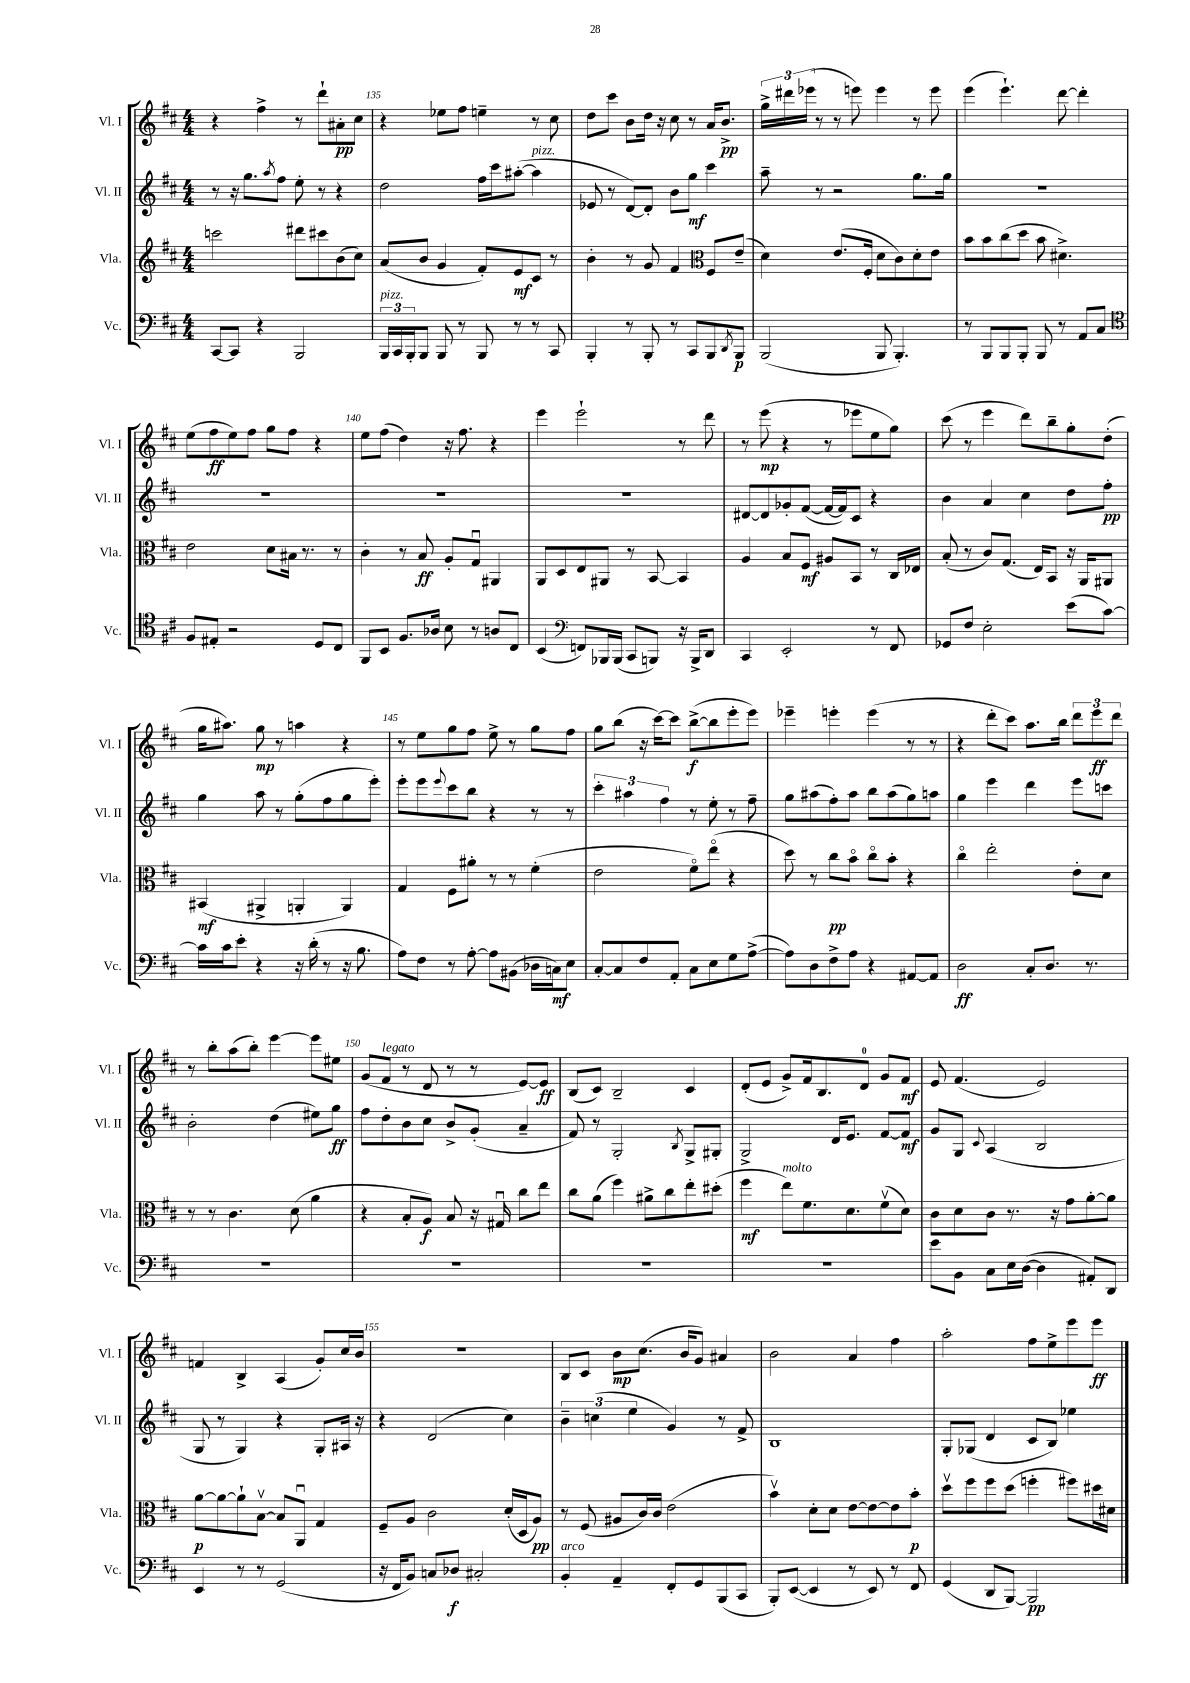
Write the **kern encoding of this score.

**kern	**dynam	**kern	**dynam	**kern	**dynam	**kern	**dynam
*part4	*part4	*part3	*part3	*part2	*part2	*part1	*part1
*staff4	*staff4	*staff3	*staff3	*staff2	*staff2	*staff1	*staff1
*I"Vc.	*	*I"Vla.	*	*I"Vl. II	*	*I"Vl. I	*
*I'Vc.	*	*I'Vla.	*	*I'Vl. II	*	*I'Vl. I	*
*clefF4	*	*clefG2	*	*clefG2	*	*clefG2	*
*k[f#c#]	*	*k[f#c#]	*	*k[f#c#]	*	*k[f#c#]	*
*M4/4	*	*M4/4	*	*M4/4	*	*M4/4	*
=134	=134	=134	=134	=134	=134	=134	=134
[8CC#/L	.	2cccn\	.	8r	.	4r	.
8CC#/J]	.	.	.	16r	.	.	.
.	.	.	.	8.gg\L	.	.	.
4r	.	.	.	.	.	4ff#^\	.
.	.	.	.	8qaa/	.	.	.
.	.	.	.	8ff#\J	.	.	.
2BBB/	.	8ddd#X\L	.	8ee'\	.	8r	.
.	.	8ccc#X\	.	8r	.	8ddd`\L	.
.	.	(8b\	.	4r	.	8a#X'\	pp
.	.	8cc#\J)	.	.	.	8cc#\J	.
=135	=135	=135	=135	=135	=135	=135	=135
!LO:TX:a:i:t=pizz.	!	!	!	!	!	!	!
24BBB/LL	.	(8a/L	.	2dd\	.	4r	.
24CC#/	.	.	.	.	.	.	.
24BBB'/J	.	.	.	.	.	.	.
8BBB/J	.	8b/J	.	.	.	.	.
8BBB/	.	4g/	.	.	.	8ee-X\L	.
8r	.	.	.	.	.	8ff#\J	.
8BBB/	.	8f#'/L)	.	16ff#\LL	.	4een~\	.
.	.	.	.	16ccc#\J	.	.	.
8r	.	8e/	mf	([8aa#X'\J	.	.	.
!	!	!	!	!LO:TX:a:i:t=pizz.	!	!	!
8r	.	8c#/J	.	4aa#\]	.	8r	.
8CC#/	.	8r	.	.	.	8cc#\	.
=136	=136	=136	=136	=136	=136	=136	=136
4BBB'/	.	4b'\	.	8e-X/	.	8dd\L	.
.	.	.	.	8r	.	8ccc#\J	.
8r	.	8r	.	[8d/L)	.	8b\L	.
8BBB'/	.	8g/	.	8d'/J]	.	16dd\Jk	.
.	.	.	.	.	.	16r	.
8r	.	4f#/	.	8b\L	.	8cc#\	.
8CC#/L	.	.	.	8gg\J	mf	8r	.
*	*	*clefC3	*	*	*	*	*
8BBB/	.	8F#/L	.	4ccc#\	.	16a/KL	.
.	.	.	.	.	.	8.b^/J	pp
8qDD/	.	.	.	.	.	.	.
8BBB/J	p	(8e~/J	.	.	.	.	.
=137	=137	=137	=137	=137	=137	=137	=137
(2BBB/	.	4d\)	.	8aa~\	.	24gg^\LL	.
.	.	.	.	.	.	24ddd#X\	.
.	.	.	.	.	.	(24eee-X\JJ	.
.	.	.	.	8r	.	8r	.
.	.	(8.e/L	.	2r	.	8r	.
.	.	.	.	.	.	8eeen\)	.
.	.	16F#'/Jk	.	.	.	.	.
8BBB/	.	8d\L	.	.	.	4eee\	.
4.BBB'/)	.	8c#\)	.	.	.	.	.
.	.	8d'\	.	8.gg\L	.	8r	.
.	.	8e\J	.	.	.	8eee\	.
.	.	.	.	16gg\Jk	.	.	.
=138	=138	=138	=138	=138	=138	=138	=138
8r	.	8b\L	.	1r	.	(4eee\	.
8BBB/L	.	8b\	.	.	.	.	.
8BBB/	.	(8cc#\	.	.	.	4.eee`\)	.
8BBB'/J	.	8dd\J	.	.	.	.	.
8BBB/	.	8b\	.	.	.	.	.
8r	.	4.d#X^\)	.	.	.	[8ddd\	.
8AA/L	.	.	.	.	.	4ddd'\]	.
8C#/J	.	.	.	.	.	.	.
!!LO:LB:g=z
=139	=139	=139	=139	=139	=139	=139	=139
*clefC4	*	*	*	*	*	*	*
8F#/L	.	2e\	.	1r	.	(8ee\L	.
8E#X'/J	.	.	.	.	.	8ff#\	ff
2r	.	.	.	.	.	8ee\)	.
.	.	.	.	.	.	8ff#\J	.
.	.	8d\L	.	.	.	8gg\L	.
.	.	16B#X\Jk	.	.	.	8ff#\J	.
.	.	8.r	.	.	.	.	.
8D/L	.	.	.	.	.	4r	.
8C#/J	.	8r	.	.	.	.	.
=140	=140	=140	=140	=140	=140	=140	=140
8FF#/L	.	4c#'\	.	1r	.	8ee\L	.
8BB/J	.	.	.	.	.	(8ff#\J	.
8.F#/L	.	8r	.	.	.	4dd\)	.
.	.	8B/	ff	.	.	.	.
16A-X/Jk	.	.	.	.	.	.	.
8B\	.	8A'/L	.	.	.	16r	.
.	.	.	.	.	.	8.ff#\	.
8r	.	8Gu/J	.	.	.	.	.
8An/L	.	4AA#X/	.	.	.	4r	.
8C#/J	.	.	.	.	.	.	.
=141	=141	=141	=141	=141	=141	=141	=141
(4BB/	.	8AA/L	.	1r	.	4eee\	.
.	.	8D/	.	.	.	.	.
*clefF4	*	*	*	*	*	*	*
8FFn/L)	.	8E/	.	.	.	2eee`\	.
16BBB-X/L	.	8AA#X/J	.	.	.	.	.
(16BBB-/JJ	.	.	.	.	.	.	.
8CC#/L	.	8r	.	.	.	.	.
8BBBn/J)	.	[8BB/	.	.	.	.	.
16r	.	4BB/]	.	.	.	8r	.
16BBB^/KL	.	.	.	.	.	.	.
8DD/J	.	.	.	.	.	8ddd\	.
=142	=142	=142	=142	=142	=142	=142	=142
4CC#/	.	4A/	.	[8d#X/L	.	8r	.
.	.	.	.	8d#/]	.	(8eee\	mp
2EE'/	.	8B/L	.	8g-X'/	.	4r	.
.	.	8F#/J	mf	([8f#/J	.	.	.
.	.	8A#X/L	.	16f#/LL_	.	8r	.
.	.	.	.	16f#/J])	.	.	.
.	.	8BB/J	.	8c#/J	.	8eee-X\L	.
8r	.	8r	.	4r	.	8ee\	.
8FF#/	.	16C#/LL	.	.	.	8gg\J)	.
.	.	16E-X/JJ	.	.	.	.	.
=143	=143	=143	=143	=143	=143	=143	=143
8GG-X/L	.	(8B'/	.	4b\	.	(8ccc#\	.
8F#/J	.	8r	.	.	.	8r	.
2E'\	.	8c#/L)	.	4a/	.	4eee\	.
.	.	(8.G/J	.	.	.	.	.
.	.	.	.	4cc#\	.	8ddd\L)	.
.	.	16E/KL)	.	.	.	.	.
.	.	8BB/J	.	.	.	8bb~\	.
(8e\L	.	16r	.	8dd\L	.	8gg'\	.
.	.	16AA/KL	.	.	.	.	.
[8c#\J)	.	8AA#X/J	.	8ff#'\J	pp	(8dd'\J	.
!!LO:LB:g=z
=144	=144	=144	=144	=144	=144	=144	=144
16c#\LL]	.	(4BB#X/	mf	4gg\	.	16gg\KL	.
16c#\J	.	.	.	.	.	8.aa#X\J)	.
8e'\J	.	.	.	.	.	.	.
4r	.	4AA#X^/	.	8aa\	.	8gg\	mp
.	.	.	.	8r	.	8r	.
16r	.	4AAn'/	.	(8gg'\L	.	4aan\	.
(16d'\	.	.	.	.	.	.	.
8r	.	.	.	8ff#\	.	.	.
16r	.	4AA/)	.	8gg\	.	4r	.
8.B\	.	.	.	.	.	.	.
.	.	.	.	8eee'\J)	.	.	.
=145	=145	=145	=145	=145	=145	=145	=145
8A\L)	.	4G/	.	8eee'\L	.	8r	.
8F#\J	.	.	.	8eee\	.	8ee\L	.
.	.	.	.	8qqeee/	.	.	.
8r	.	8F#\L	.	8ccc#\	.	8gg\	.
[8A'\	.	8a#X'\J	.	8bb\J	.	8ff#\J	.
8A\L]	.	8r	.	4r	.	8ee^\	.
(8BB#X\J	.	8r	.	.	.	8r	.
16D-X\LL	.	(4f#'\	.	8r	.	8gg\L	.
16Cn\J)	mf	.	.	.	.	.	.
8E\J	.	.	.	8r	.	8ff#\J	.
=146	=146	=146	=146	=146	=146	=146	=146
[8C#'/L	.	2e\	.	6ccc#'\	.	8gg\L	.
8C#/]	.	.	.	.	.	(8bb\J	.
.	.	.	.	6aa#X\	.	.	.
8F#/	.	.	.	.	.	16r	.
.	.	.	.	.	.	[16ccc#\KL)	.
.	.	.	.	6ff#\	.	.	.
8AA'/J	.	.	.	.	.	8ccc#\J]	.
8C#\L	.	8f#\L)	.	8r	.	([8bb^\L	f
8E\	.	(8ee\J	.	8ee'\	.	8bb\]	.
8G\	.	4r	.	8r	.	8eee'\	.
([8A^\J	.	.	.	8ff#~\	.	8eee\J)	.
=147	=147	=147	=147	=147	=147	=147	=147
8A\L])	.	8dd\)	.	8gg\L	.	4eee-X~\	.
8D\	.	8r	.	(8aa#X\	.	.	.
8F#^\	.	8cc#\L	pp	8ff#'\)	.	4eeen'\	.
8A\J	.	8b\J	.	8aa#\J	.	.	.
4r	.	8cc#\L	.	8bb\L	.	(4eee\	.
.	.	8b'\J	.	(8aa#\	.	.	.
[8AA#X/L	.	4r	.	8gg\)	.	8r	.
8AA#/J]	.	.	.	8aan\J	.	8r	.
=148	=148	=148	=148	=148	=148	=148	=148
2D\	ff	4cc#\	.	4gg\	.	4r	.
.	.	2ee'\	.	4eee\	.	8ddd'\L	.
.	.	.	.	.	.	8ccc#\J)	.
8C#'/L	.	.	.	4ddd\	.	8.aa\L	.
8.D/J	.	.	.	.	.	.	.
.	.	.	.	.	.	16bb\Jk	.
.	.	8e'\L	.	8eee\L	.	12ddd\L	.
8.r	.	.	.	.	.	.	.
.	.	.	.	.	.	12eee\	ff
.	.	8d\J	.	8cccn\J	.	.	.
.	.	.	.	.	.	12ddd\J	.
!!LO:LB:g=z
=149	=149	=149	=149	=149	=149	=149	=149
1r	.	8r	.	2b'\	.	8r	.
.	.	8r	.	.	.	8bb'\L	.
.	.	4.c#\	.	.	.	(8aa\	.
.	.	.	.	.	.	8bb'\J)	.
.	.	.	.	(4dd\	.	[4eee\	.
.	.	(8d\	.	.	.	.	.
.	.	4a\	.	8ee#X\L)	.	8eee\L]	.
.	.	.	.	8gg\J	ff	8ee#X\J	.
=150	=150	=150	=150	=150	=150	=150	=150
1r	.	4r	.	8ff#\L	.	(8g/L	.
!	!	!	!	!	!	!LO:TX:a:i:t=legato	!
.	.	.	.	8dd'\	.	8f#/J	.
.	.	8B'/L	.	8b\	.	8r	.
.	.	8A/J)	f	8cc#\J	.	8d/	.
.	.	8B/	.	8b^/L	.	8r	.
.	.	16r	.	(8g'/J	.	8r	.
.	.	16G#Xu/	.	.	.	.	.
.	.	8cc#\L	.	4a~/	.	[8e/L)	.
.	.	8ee\J	.	.	.	8e/J]	ff
=151	=151	=151	=151	=151	=151	=151	=151
1r	.	8cc#\L	.	8f#/)	.	(8B/L	.
.	.	(8a\J	.	8r	.	8c#/J)	.
.	.	4ff#\)	.	2G'/	.	2B~/	.
.	.	8a#X^\L	.	.	.	.	.
.	.	8cc#\	.	.	.	.	.
.	.	.	.	8qB/	.	.	.
.	.	8ee'\	.	8G^/L	.	4c#/	.
.	.	(8dd#X'\J	.	8G#X'/J	.	.	.
=152	=152	=152	=152	=152	=152	=152	=152
1r	.	4ff#\	mf	2G^/	.	(8d'/L	.
.	.	.	.	.	.	8e/J	.
!	!	!LO:TX:a:i:t=molto	!	!	!	!	!
.	.	8ee\L)	.	.	.	8g^/L)	.
.	.	8.f#\	.	.	.	16f#/k	.
.	.	.	.	.	.	8.B/	.
.	.	.	.	16d/KL	.	.	.
.	.	8.d\	.	8.e/J	.	.	.
.	.	.	.	.	.	8d/J	.
.	.	(8f#v\	.	[8f#/L	.	8g/L	.
.	.	8d\J)	.	8f#/J]	mf	8f#/J	mf
=153	=153	=153	=153	=153	=153	=153	=153
8e\L	.	8c#\L	.	8g/L	.	8e/	.
8BB\J	.	8d\	.	8G/J	.	(4.f#/	.
.	.	.	.	8qqc#/	.	.	.
8C#\L	.	8c#\J	.	(4A/	.	.	.
16E\L	.	8.r	.	.	.	.	.
([16D\JJ	.	.	.	.	.	.	.
4D\]	.	.	.	2B/	.	2e/)	.
.	.	16r	.	.	.	.	.
.	.	8g\L	.	.	.	.	.
8AA#X'/L)	.	[8a'\	.	.	.	.	.
8DD/J	.	8a\J]	.	.	.	.	.
!!LO:LB:g=z
=154	=154	=154	=154	=154	=154	=154	=154
4EE/	.	[8a\L	p	8G/	.	4fn/	.
.	.	8a\_	.	8r	.	.	.
8r	.	8a`\]	.	4G/)	.	4B^/	.
8r	.	[8Bv\J	.	.	.	.	.
(2GG/	.	8B/L]	.	4r	.	(4A/	.
.	.	8AAu/J	.	.	.	.	.
.	.	4G/	.	8G'/L	.	8g'/L)	.
.	.	.	.	16A#X/Jk	.	16cc#/L	.
.	.	.	.	16r	.	16b/JJ	.
=155	=155	=155	=155	=155	=155	=155	=155
16r	.	8F#~/L	.	4r	.	1r	.
16FF#/KL	.	.	.	.	.	.	.
8BB/J)	.	8A/J	.	.	.	.	.
8Cn/L	.	2c#\	.	(2d/	.	.	.
8D-X/J	f	.	.	.	.	.	.
2C#X'/	.	.	.	.	.	.	.
.	.	(16d'/LL	.	4cc#\)	.	.	.
.	.	16D/J	.	.	.	.	.
.	.	8A/J)	pp	.	.	.	.
=156	=156	=156	=156	=156	=156	=156	=156
!LO:TX:a:i:t=arco	!	!	!	!	!	!	!
4BB'/	.	8r	.	6b~\	.	8B/L	.
.	.	(8F#/	.	.	.	8c#/J	.
.	.	.	.	(6ccn\	.	.	.
4AA~/	.	8A#X/L	.	.	.	8b\L	mp
.	.	.	.	6ee\	.	.	.
.	.	16c#/L)	.	.	.	(8.cc#\J	.
.	.	16c#/JJ	.	.	.	.	.
8FF#'/L	.	(2e\	.	4g/)	.	.	.
.	.	.	.	.	.	16b/KL	.
8GG/	.	.	.	.	.	8g/J)	.
(8BBB/	.	.	.	8r	.	4a#X/	.
8CC#/J	.	.	.	8f#^/	.	.	.
=157	=157	=157	=157	=157	=157	=157	=157
8BBB'/L)	.	4bv\)	.	1B	.	2b\	.
([8EE/J	.	.	.	.	.	.	.
4EE/]	.	8d'\L	.	.	.	.	.
.	.	8d\J	.	.	.	.	.
8r	.	[8e\L	.	.	.	4a/	.
8EE/)	.	8e\_	.	.	.	.	.
8r	.	8e\]	.	.	.	4ff#\	.
8FF#/	.	8b'\J	p	.	.	.	.
=158	=158	=158	=158	=158	=158	=158	=158
(4GG/	.	8ddv\L	.	8G'/L	.	2aa'\	.
.	.	8ff#\	.	(8G-X/J	.	.	.
8DD/L	.	8ff#\	.	4d/	.	.	.
[8BBB/J)	.	(8dd\J	.	.	.	.	.
2BBB/]	pp	4ffn'\	.	8c#/L	.	8ff#\L	.
.	.	.	.	8B/J)	.	8ee^\	.
.	.	8ff#X\L)	.	4ee-X\	.	8eee\	.
.	.	16dd#X\L	.	.	.	8eee\J	ff
.	.	16d#X\JJ	.	.	.	.	.
==	==	==	==	==	==	==	==
*-	*-	*-	*-	*-	*-	*-	*-
